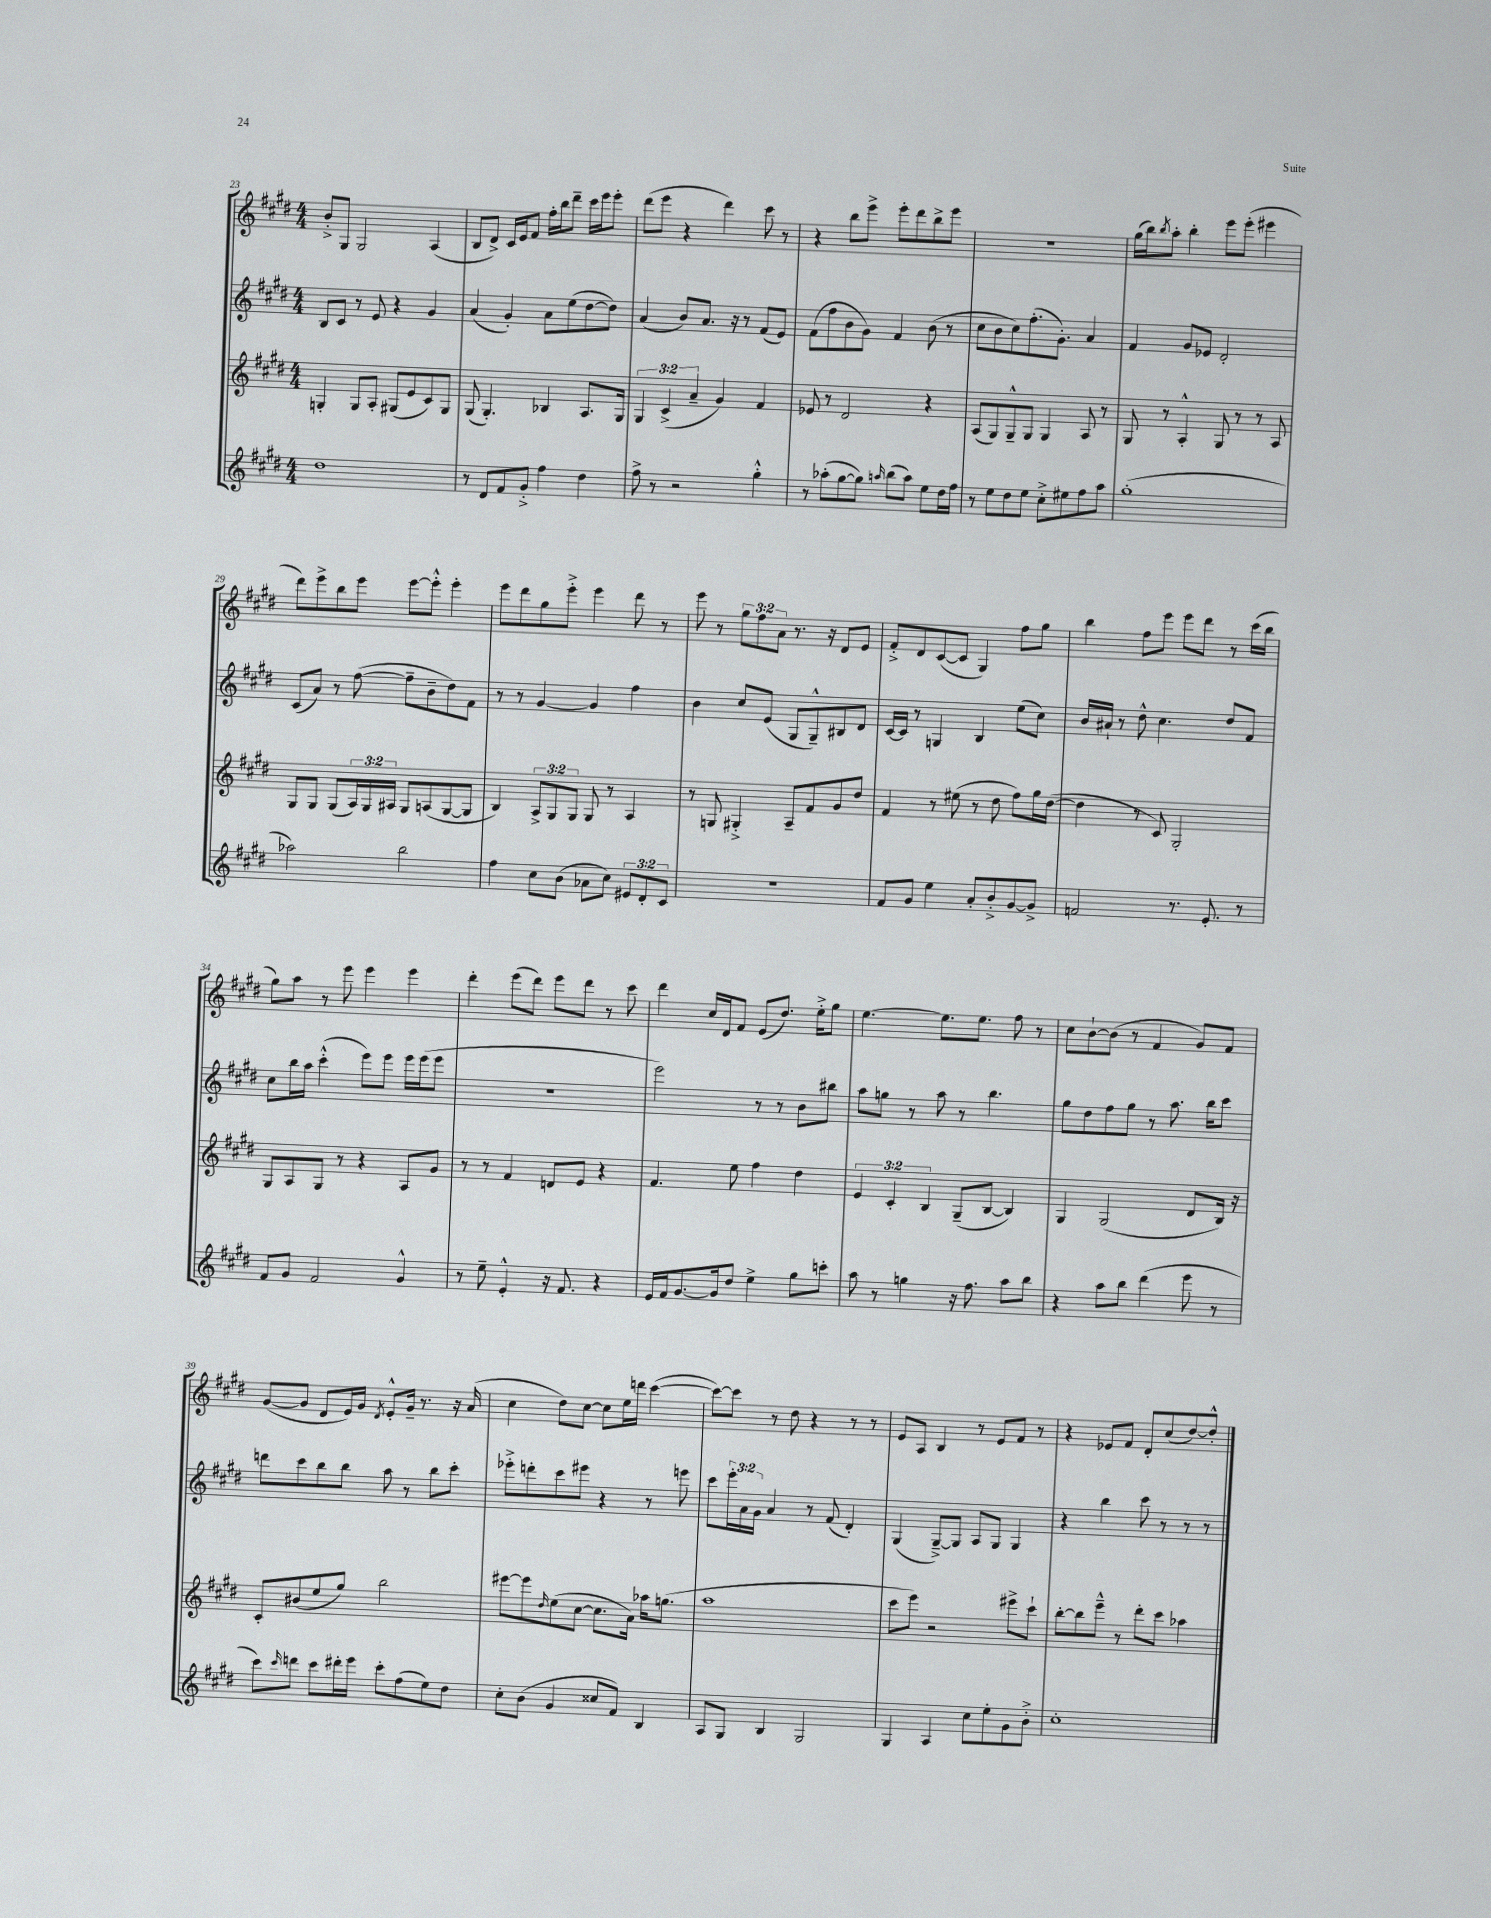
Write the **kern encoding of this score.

**kern	**kern	**kern	**kern
*staff4	*staff3	*staff2	*staff1
*clefG2	*clefG2	*clefG2	*clefG2
*k[f#c#g#d#]	*k[f#c#g#d#]	*k[f#c#g#d#]	*k[f#c#g#d#]
*M4/4	*M4/4	*M4/4	*M4/4
1dd#	4G'	8B	8b'^
.	.	8c#	8G#
.	8G	8r	2G#
.	8A'	8e	.
.	(8G#	4r	.
.	8e	.	.
.	8c#)	4g#	(4A
.	8G#	.	.
=	=	=	=
8r	(8G#	(4a	8B
8d#	4.G#')	.	8d#^)
8f#	.	4g#')	16c#
.	.	.	16e
8g#'^	.	.	8f#
4ff#	4B-	8a	16ff#'
.	.	.	16bb
.	.	(8ee	8ddd#~
4dd#	8.A	[8dd#	16ccc#
.	.	.	16eee
.	.	8dd#])	8eee'
.	16G#	.	.
=	=	=	=
8ff#^	6G#	(4a	(8ddd#
8r	.	.	8eee
.	(6c#^	.	.
2r	.	8b)	4r
.	6a~	.	.
.	.	8.a	.
.	4g#)	.	4ddd#)
.	.	16r	.
.	.	8r	.
4gg#'^^	4f#	(8f#	8ccc#
.	.	8e)	8r
=	=	=	=
8r	8e-	(8f#	4r
(8aa-'	8r	8ff#	.
[8gg#	2d#	8b	8bb
8gg#])	.	8g#)	8eee^
16qqaa	.	.	.
(8bb	.	4f#	8eee'
8aa)	.	.	8ddd#
8ee	4r	(8b	8bb^
16dd#	.	8r	8eee
16ff#	.	.	.
=	=	=	=
8r	(8A	8cc#	1r
8ee	8G#)	8b	.
8dd#	8G#~^^	8cc#)	.
8ee	8G#	(8.ff#'	.
8cc#'^	4G#	.	.
.	.	8.g#')	.
8ee#	.	.	.
8ff#	8A	4a	.
8aa	8r	.	.
=	=	=	=
(1gg#'	8G#	4f#	(16gg#
.	.	.	16bb)
.	.	.	8qbb
.	8r	.	8aa'
.	4A'^^	8g#	4bb'
.	.	8e-	.
.	8G#	2d#'	8eee
.	8r	.	(8eee'
.	8r	.	4eee#
.	8A	.	.
=	=	=	=
2aa-)	8G#	(8c#	8ddd#)
.	8G#	8a)	8eee^
.	(8G#	8r	8bb
.	24A)	([8ff#	8eee
.	24G#	.	.
.	24A#	.	.
2bb	8G#	8ff#~]	[8eee
.	(8A	8b~	8eee'^^]
.	[8G#	8dd#)	4eee'
.	8G#]	8f#	.
=	=	=	=
4ff#	4B)	8r	8eee
.	.	8r	8ddd#
8cc#	12A^	[4g#	8gg#
.	12G#	.	.
(8b	.	.	8eee'^
.	12G#	.	.
8a-	8G#	4g#]	4eee
8cc#)	8r	.	.
12e#	4A	4ff#	8ddd#
12d#'	.	.	.
.	.	.	8r
12c#	.	.	.
=	=	=	=
1r	8r	4b	8eee
.	8G	.	8r
.	4G#'^	8cc#	12gg#
.	.	.	12ff#
.	.	(8e	.
.	.	.	12a
.	8A~	8G#	8.r
.	8f#	8G#~^^)	.
.	.	.	16r
.	8g#	8B#	8d#
.	8dd#	8d#	8e
=	=	=	=
8f#	4f#	[16c#	8f#'^
.	.	16c#]	.
8g#	.	8r	8d#
4ee	8r	4G	([8c#
.	(8ee#	.	8c#]
8a'	8r	4B	4G#)
8b'^	8dd#	.	.
[8g#	8ff#)	(8ee	8ff#
8g#^]	16gg#	8cc#)	8gg#
.	([16dd#	.	.
=	=	=	=
2f	4dd#]	16b	4bb
.	.	16a#`	.
.	.	8r	.
.	8r	8dd#^^	8ff#
.	8c#)	4.cc#	8eee
8.r	2G#'	.	8eee
.	.	.	8ddd#
8.e'	.	.	.
.	.	8dd#	8r
8r	.	8f#	(16ccc#
.	.	.	16bb
=	=	=	=
8f#	8G#	8cc#	8gg#)
8g#	8A	16bb	8aa
.	.	16aa	.
2f#	8G#	(4ccc#'^^	8r
.	8r	.	8eee
.	4r	8eee)	4eee
.	.	8eee	.
4g#^^	8A	16eee	4eee
.	.	(16eee	.
.	8g#	8eee	.
=	=	=	=
8r	8r	1r	4ddd#'
8ee~	8r	.	.
4e'^^	4f#	.	(8eee
.	.	.	8ddd#)
16r	8d	.	8eee
8.f#	.	.	.
.	8e	.	8ddd#
4r	4r	.	8r
.	.	.	8ccc#
=	=	=	=
16e	4.f#	2eee)	4ddd#
16f#	.	.	.
[8.g#	.	.	.
.	.	.	16cc#
16g#]	.	.	16d#
8dd#	8ee	.	8f#
4ee^	4ff#	8r	(8e
.	.	8r	8.dd#)
8gg#	4dd#	8b	.
.	.	.	16ee'^
8ccc'	.	8bb#	8gg#
=	=	=	=
8aa	6e	8aa	[4.ee
8r	.	8gg	.
.	6c#'	.	.
4gg	.	8r	.
.	6B	.	.
.	.	8aa	8.ee]
16r	(8G#~	8r	.
8.ff#	.	.	8.ee
.	[8B	4.bb	.
8aa	4B])	.	8ff#
8bb	.	.	8r
=	=	=	=
4r	4G#	8gg#	8cc#
.	.	8dd#	[8b`
8aa	(2G#	8ff#	(8b]
8bb	.	8gg#	8r
(4ddd#	.	8r	4f#
.	.	8.aa	.
8eee	8d#	.	8g#)
.	.	16bb	.
8r	16B)	8ccc#	8f#
.	16r	.	.
=	=	=	=
8ccc#)	8c#'	8ddd	([8g#
16qqccc#	.	.	.
8ddd	(8b#	8ccc#	8g#]
8ccc#	8ee	8bb	8d#
16ddd#'	8gg#)	8bb	16e)
16eee	.	.	16g#
.	.	.	8qd#
8ccc#'	2bb	8aa	8e'^^
(8ff#	.	8r	16g#~
.	.	.	8.r
8ee)	.	8bb	.
8dd#	.	8ccc#'	16r
.	.	.	(16a
=	=	=	=
8cc#'	[8eee#	8eee-'^	4cc#
(8b	8eee#]	8ddd'	.
.	16qqdd#	.	.
4g#	(8ee	8ccc#	8dd#)
.	[8cc#	8eee#	[8cc#
8cc##	8.cc#]	4r	8cc#]
8f#)	.	.	16ee
.	16a)	.	16ddd
4B	16aa-	8r	([4ccc#
.	(8.gg	.	.
.	.	8eee	.
=	=	=	=
8A	1aa	8ccc#	8ccc#_)
8G#	.	24eee'	8ccc#]
.	.	24a	.
.	.	24g#	.
4B	.	4a	8r
.	.	.	8dd#
2G#	.	8r	4r
.	.	(8f#	.
.	.	4d#')	8r
.	.	.	8r
=	=	=	=
4G#	8ccc#	(4G#	8e
.	8eee)	.	8A
4A	2r	[8G#~^)	4B
.	.	8G#]	.
8cc#	.	8A	8r
8ee'	.	8G#	8e
8g#	8eee#^	4G#	8f#
8b'^	8ccc#`	.	8r
=	=	=	=
1cc#'	[8bb'	4r	4r
.	8bb]	.	.
.	8eee~^^	4bb	8e-
.	8r	.	8f#
.	8ddd#'	8ccc#	8d#'
.	8ccc#	8r	(8cc#
.	4aa-	8r	[8dd#)
.	.	8r	8dd#'^^]
==	==	==	==
*-	*-	*-	*-
